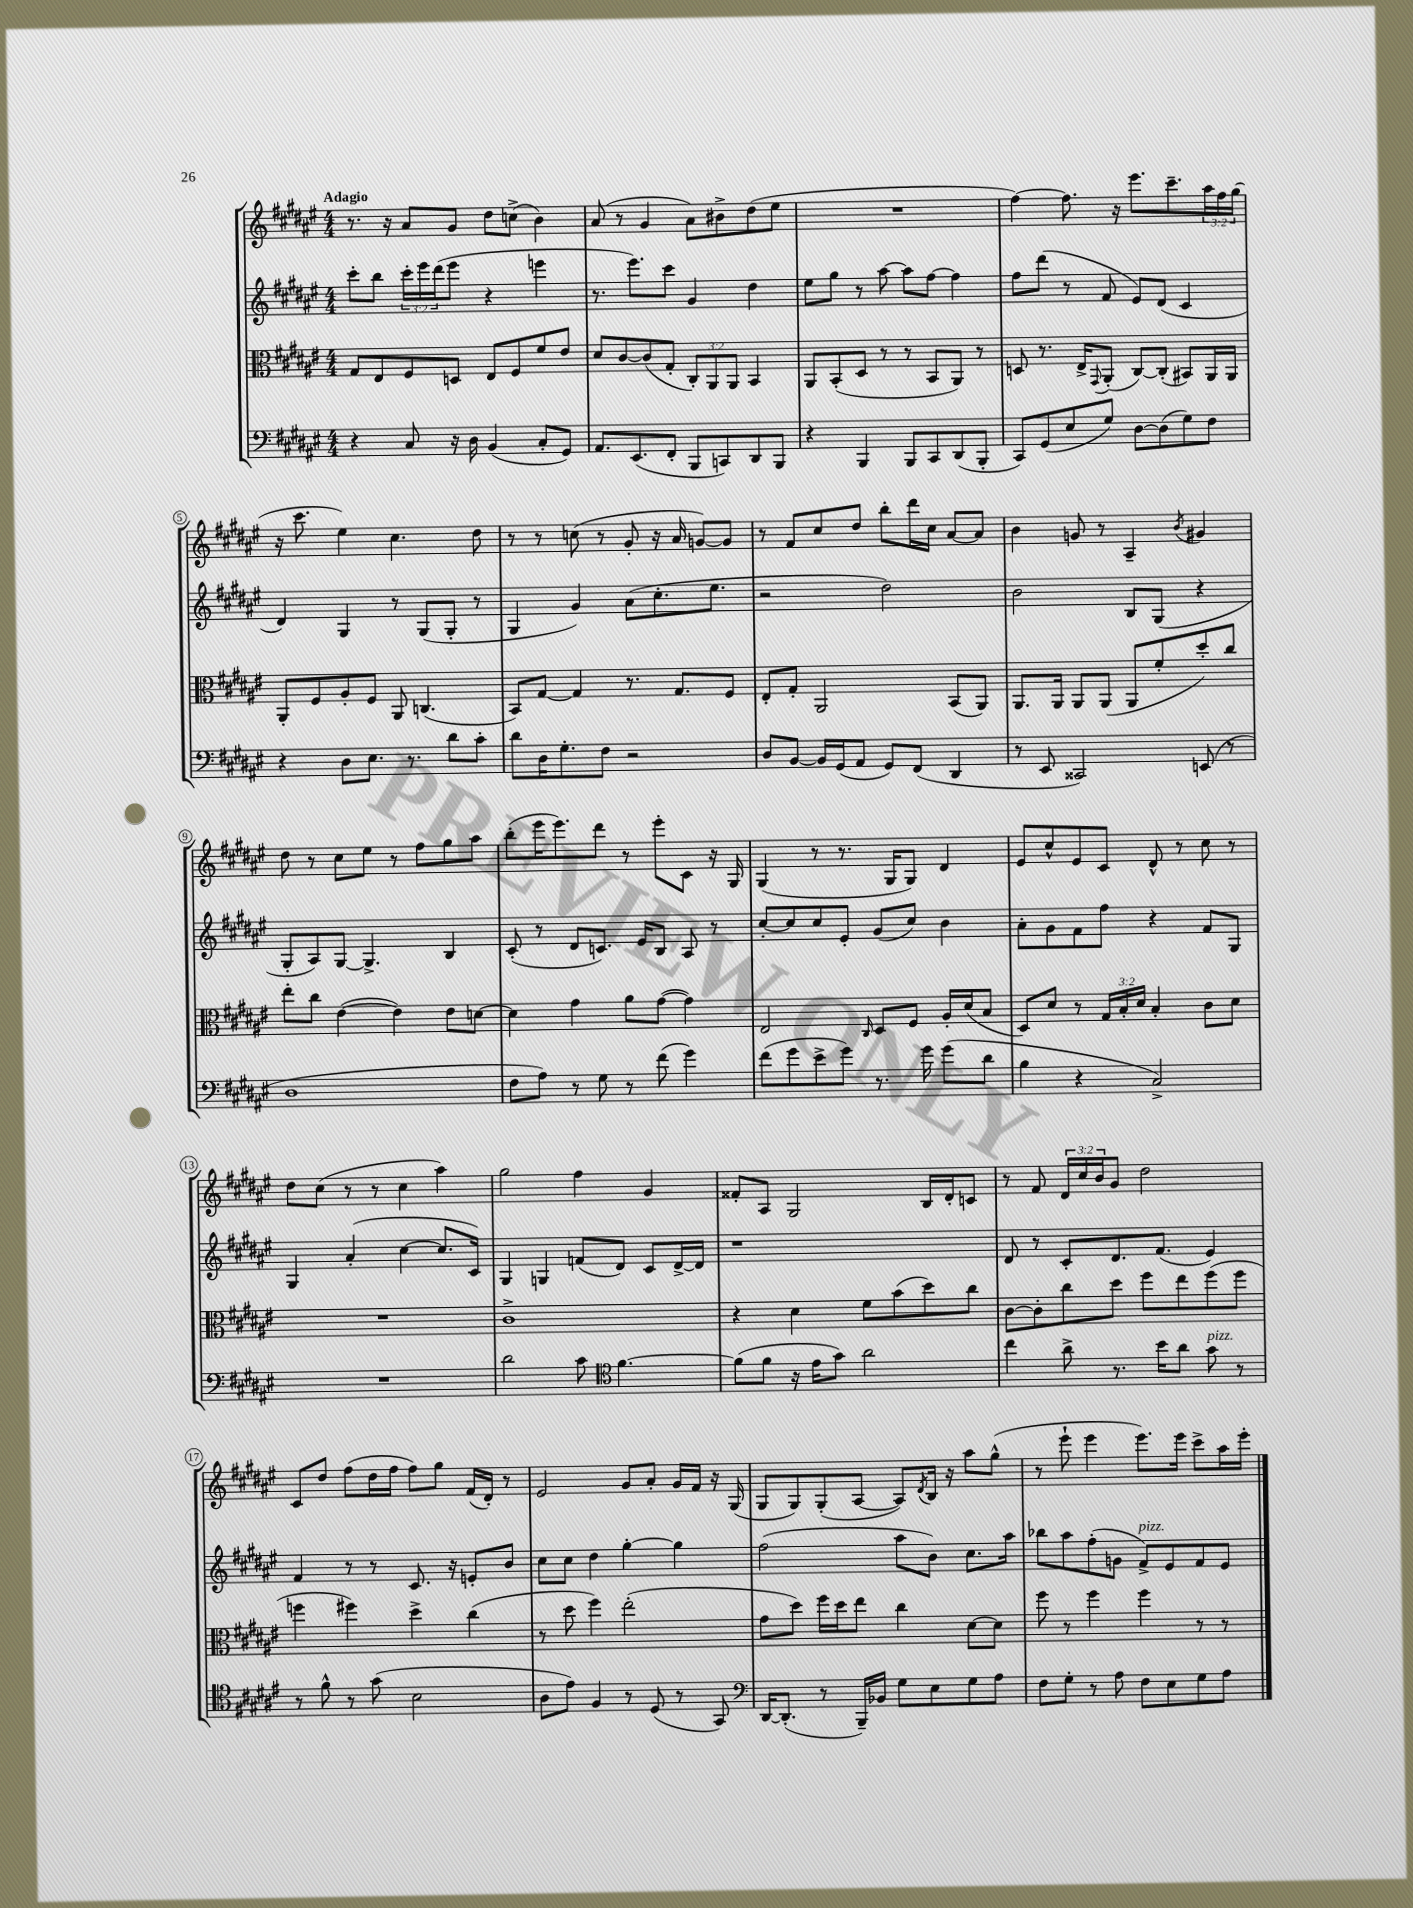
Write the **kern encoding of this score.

**kern	**kern	**kern	**kern
*staff4	*staff3	*staff2	*staff1
*clefF4	*clefC3	*clefG2	*clefG2
*k[f#c#g#d#a#e#]	*k[f#c#g#d#a#e#]	*k[f#c#g#d#a#e#]	*k[f#c#g#d#a#e#]
*M4/4	*M4/4	*M4/4	*M4/4
4r	8G#	8ccc#'	8.r
.	8E#	8bb	.
.	.	.	16r
8C#	8F#	24ccc#'	8a#
.	.	24eee#	.
.	.	(24ddd#	.
16r	8D	8eee#	8g#
16D#	.	.	.
(4BB	8E#	4r	8dd#
.	8F#	.	(8cc^
8C#'	8f#	4eee	4b)
8GG#)	8e#	.	.
=	=	=	=
8.AA#	8d#	8.r	(8a#
.	[8c#	.	8r
(8.EE#	.	8.eee#)	.
.	(8c#]	.	4g#
8FF#'	8G#'	8ccc#	.
8BBB	12C#')	4g#	8a#)
.	12AA#	.	.
8CC)	.	.	8b#^
.	12AA#	.	.
8DD#	4BB	4dd#	(8dd#
8BBB	.	.	8ee#
=	=	=	=
4r	8AA#	8ee#	1r
.	(8BB'	8gg#	.
4BBB	8D#	8r	.
.	8r	[8aa#	.
8BBB	8r	8aa#]	.
8CC#	8BB	[8ff#	.
(8DD#	8AA#)	4ff#]	.
8BBB'	8r	.	.
=	=	=	=
8CC#)	8D	8ff#	[4ff#)
(8GG#	8.r	(8ddd#	.
8E#	.	8r	8.ff#]
.	16E#^	.	.
.	8qqGG#	.	.
8G#)	(8AA#'	8f#	.
.	.	.	16r
[8D#	[8C#)	8e#)	8.eee#
(8D#]	(8C#']	(8d#	.
.	.	.	8.ccc#~
8G#)	8BB#)	4c#	.
8F#	16AA#	.	24aa#
.	.	.	24ff#
.	16AA#	.	.
.	.	.	(24gg#
=	=	=	=
4r	8AA#'	4d#)	16r
.	.	.	8.ccc#
.	8F#	.	.
8D#	8A#'	4G#	4ee#)
8.E#	8F#	.	.
.	8AA#	8r	4.cc#
8.r	.	.	.
.	(4.C	(8G#	.
8d#	.	8G#'	.
8c#'	.	8r	8dd#
=	=	=	=
8d#	8BB)	4G#	8r
16D#	[8G#	.	8r
8.G#'	.	.	.
.	4G#]	4g#)	(8cc
8F#	.	.	8r
2r	8.r	(8a#	8g#'
.	.	8.cc#'	16r
.	8.G#	.	16a#
.	.	.	[8g)
.	.	8.ee#	.
.	8F#	.	8g]
=	=	=	=
8D#	8E#'	2r	8r
[8BB	8G#'	.	8f#
16BB]	2AA#	.	8cc#
(16GG#	.	.	.
8AA#	.	.	8dd#
8GG#)	.	2dd#)	8bb'
(8FF#	.	.	16ddd#
.	.	.	16cc#
4DD#	(8BB	.	[8a#
.	8AA#)	.	8a#]
=	=	=	=
8r	8.AA#	2b	4b
8EE#	.	.	.
.	16AA#	.	.
2CC##)	8AA#	.	8g
.	(8AA#	.	8r
.	8AA#	8B	4A#~
.	8f#'	(8G#	.
.	.	.	8qb
(8EE	8dd#')	4r	4g#
8r	8cc#	.	.
=	=	=	=
1D#	8ee#'	8G#'	8dd#
.	8cc#	8A#)	8r
.	([4e#	[8G#	8cc#
.	.	4.G#^]	8ee#
.	4e#])	.	8r
.	.	.	8ff#
.	8e#	4B	8gg#
.	[8d	.	8aa#
=	=	=	=
8F#	4d]	(8c#'	(8bb'
8A#)	.	8r	16eee#
.	.	.	8.eee#)
8r	4g#	8d#	.
8G#	.	8.c)	8ddd#
8r	8a#	.	8r
.	.	16e#	.
(8f#	([8g#	8B	8eee#'
4g#)	4g#])	8A#	8c#
.	.	8r	16r
.	.	.	16G#
=	=	=	=
(8f#	2E#	[8cc#'	(4G#
8g#	.	8cc#]	.
8e#^	.	8cc#	8r
8g#)	.	8e#'	8.r
.	16qqC#	.	.
8.r	8D#	(8g#	.
.	.	.	16G#
.	8F#	8cc#)	8G#)
16g#	.	.	.
(8g#	16A#'	4b	4d#
.	(16d#	.	.
8d#	8B	.	.
=	=	=	=
4B	8D#)	8a#'	8e#
.	8d#	8g#	8cc#^^
4r	8r	8f#	8e#
.	24G#	8ff#	8c#
.	24B'	.	.
.	24d#	.	.
2C#^)	4B'	4r	8d#^^
.	.	.	8r
.	8c#	8f#	8cc#
.	8d#	8G#	8r
=	=	=	=
1r	1r	4G#	8dd#
.	.	.	(8cc#
.	.	(4a#'	8r
.	.	.	8r
.	.	[4cc#	4cc#
.	.	8.cc#]	4aa#)
.	.	16c#)	.
=	=	=	=
2d#	1c#^	4G#	2gg#
.	.	4G	.
8c#	.	(8f	4ff#
*clefC4	*	*	*
[4.f#	.	8d#)	.
.	.	8c#	4g#
.	.	[16d#^	.
.	.	16d#]	.
=	=	=	=
(8f#]	4r	1r	8f##'
8f#	.	.	8A#
16r	4d#	.	2G#
16e#	.	.	.
8g#)	.	.	.
2a#	8f#	.	.
.	(8b	.	.
.	8dd#)	.	16B
.	.	.	16d#'
.	8cc#	.	8c
=	=	=	=
4cc#	[8c#	8d#	8r
.	8c#']	8r	8f#
8a#^	8cc#	8c#'	24d#
.	.	.	24cc#
.	.	.	24b
8.r	8dd#	8.d#	8g#
.	8ff#	.	2dd#
16b	.	(8.f#	.
8a#	8ee#	.	.
8g#	(8ff#	4e#)	.
8r	8ff#	.	.
=	=	=	=
8r	4ff	4f#	8c#
8f#^^	.	.	8dd#
8r	4ff#)	8r	(8ff#
(8g#	.	8r	16dd#
.	.	.	16ff#
2B	4dd#^	8.c#	8ff#)
.	.	.	8gg#
.	.	16r	.
.	(4cc#	8e'	(16f#
.	.	.	16d#')
.	.	8b	8r
=	=	=	=
8A#	8r	8cc#	2e#
8e#)	8dd#	8cc#	.
4F#	4ff#)	4dd#	.
8r	(2ee#'	[4gg#'	8g#
(8D#	.	.	8a#'
8r	.	4gg#]	16g#
.	.	.	16f#
8GG#)	.	.	16r
.	.	.	(16G#
=	=	=	=
*clefF4	*	*	*
[16DD#	8g#	(2ff#	8G#
(8.DD#']	.	.	.
.	8dd#)	.	8G#)
8r	16ff#	.	(8G#'
.	16dd#	.	.
16BBB~)	8ee#	.	[8A#
16BB-	.	.	.
8G#	4cc#	8aa#	8A#])
.	.	.	8qd#
8E#	.	8b)	16B
.	.	.	16r
8G#	[8d#	8.cc#	8aa#
8A#	8d#]	.	(8gg#^^
.	.	16aa#	.
=	=	=	=
8F#	8ff#	8bb-	8r
8G#'	8r	8aa#	8eee#`
8r	4ff#	(8ff#'	4eee#
8A#	.	8g	.
8F#	4ff#	8f#^)	8.eee#)
8E#	.	8e#	.
.	.	.	16eee#
8G#	8r	8f#	8ccc#^
8A#	8r	8e#	16aa#
.	.	.	16eee#'
==	==	==	==
*-	*-	*-	*-
